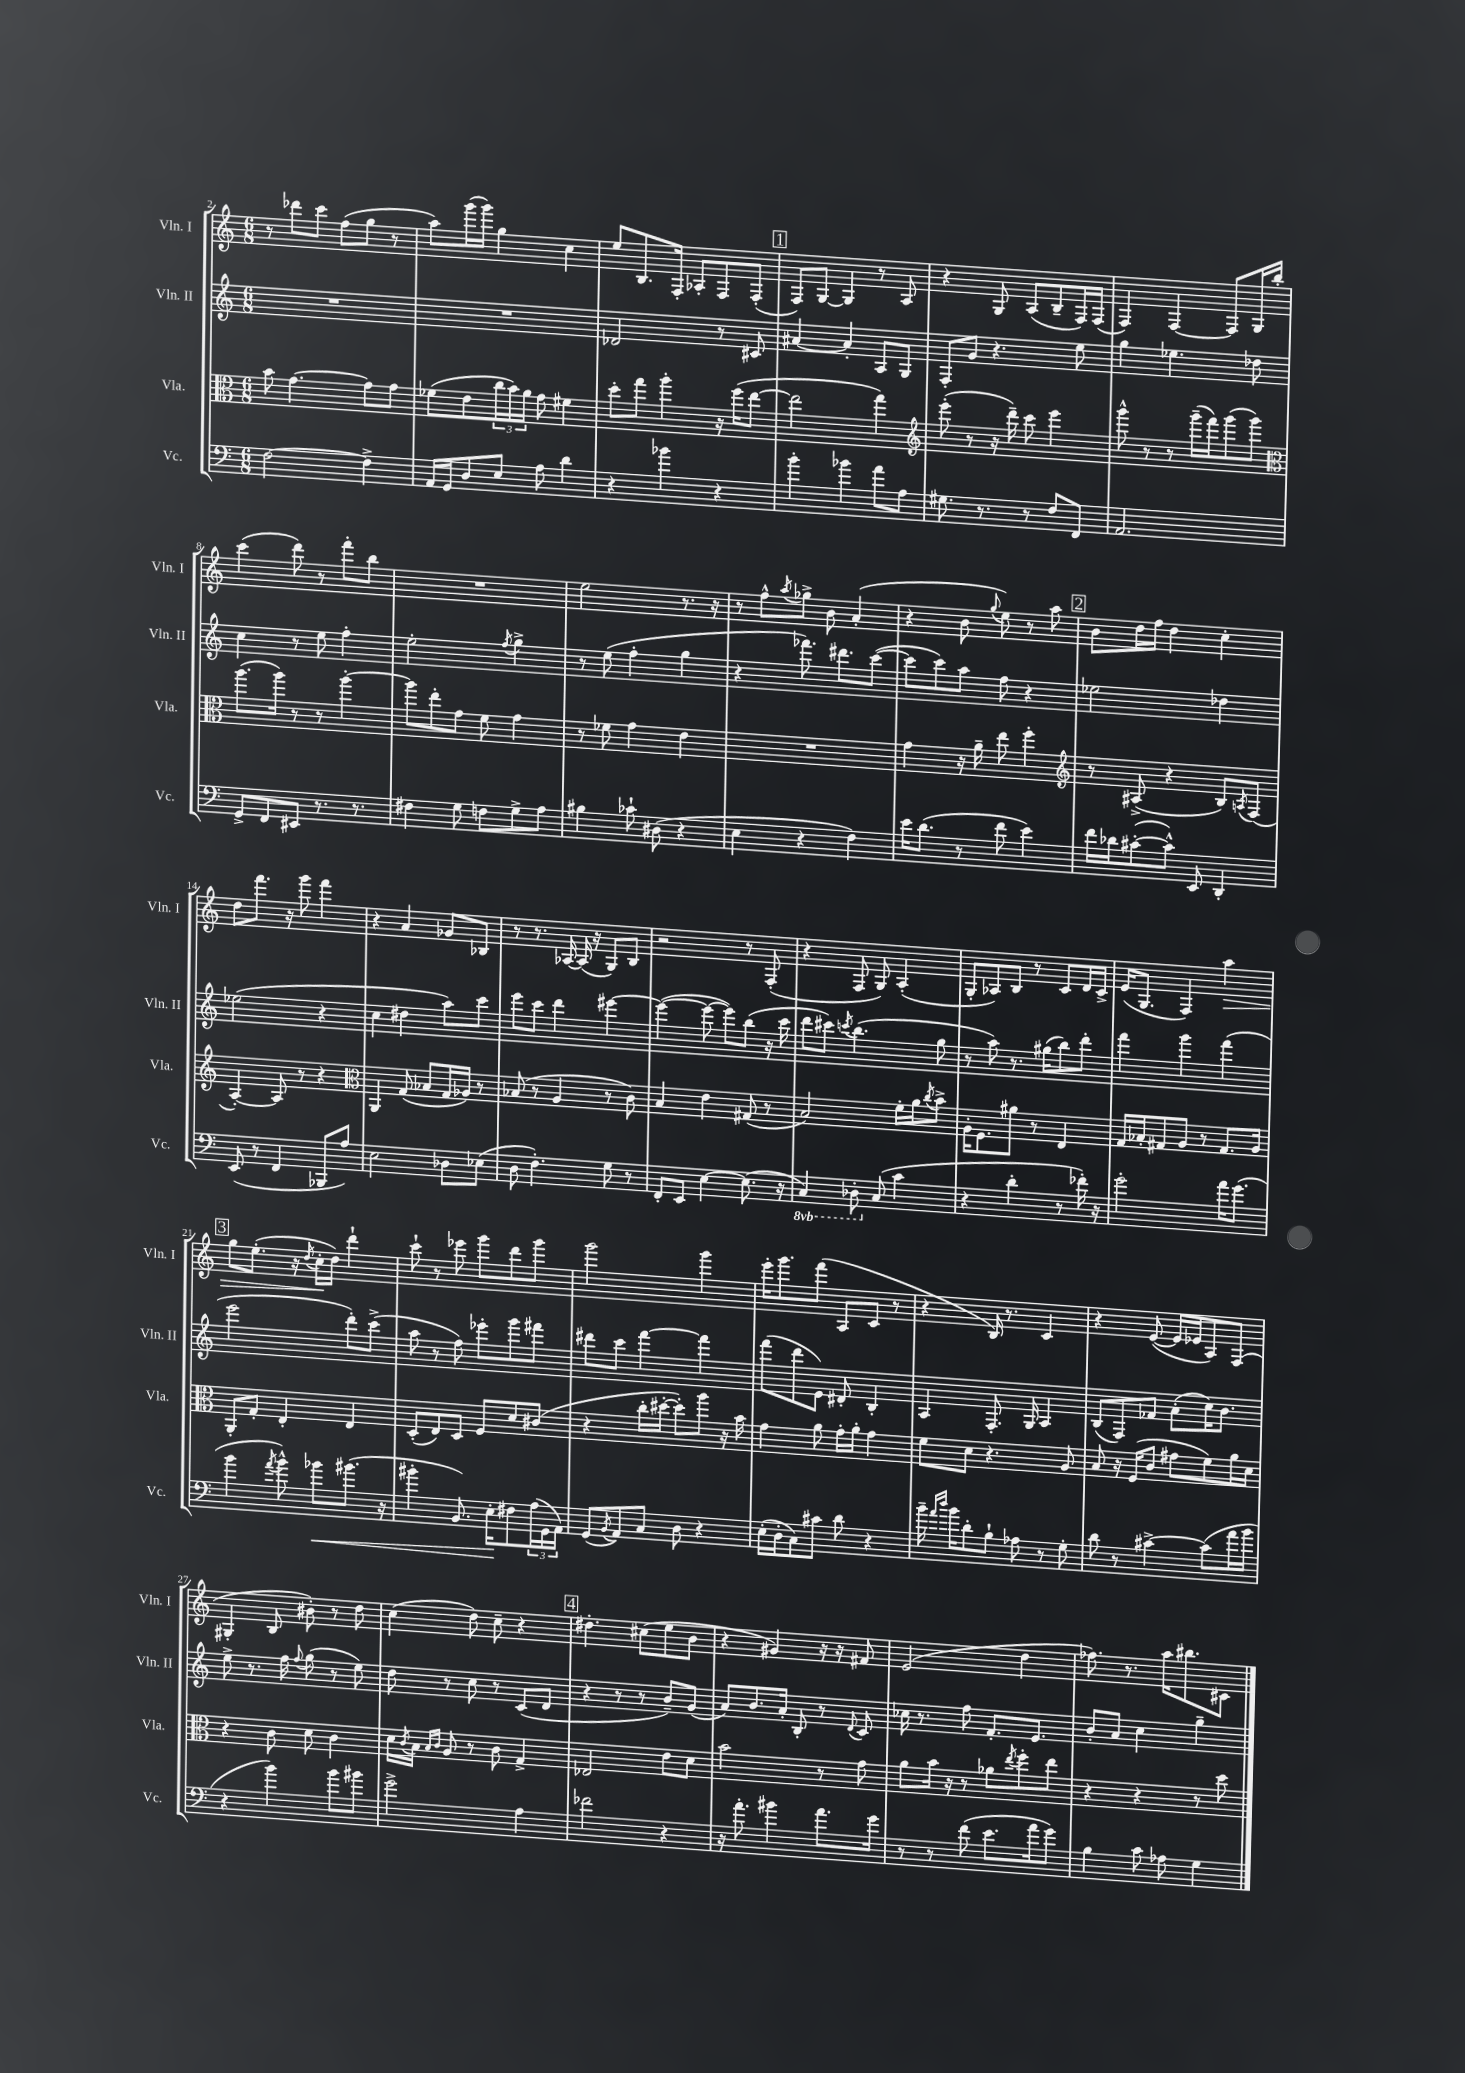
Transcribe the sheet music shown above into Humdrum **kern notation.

**kern	**dynam	**kern	**kern	**kern	**dynam
*part4	*part4	*part3	*part2	*part1	*part1
*staff4	*staff4	*staff3	*staff2	*staff1	*staff1
*I"Vc.	*	*I"Vla.	*I"Vln. II	*I"Vln. I	*
*I'Vc.	*	*I'Vla.	*I'Vln. II	*I'Vln. I	*
*clefF4	*	*clefC3	*clefG2	*clefG2	*
*k[]	*	*k[]	*k[]	*k[]	*
*M6/8	*	*M6/8	*M6/8	*M6/8	*
=2	=2	=2	=2	=2	=2
[2F\	.	8b\	2.r	8r	.
.	.	[4.g\	.	8ddd-X\L	.
.	.	.	.	8ccc\J	.
.	.	.	.	(8ff\L	.
4F^\]	.	8g\L]	.	8gg\J	.
.	.	8g\J	.	8r	.
=3	=3	=3	=3	=3	=3
16AA/LL	.	(8f-X\L	2.r	8aa\L)	.
16GG/J	.	.	.	.	.
8D/	.	8e\	.	(16ggg\L	.
.	.	.	.	16ggg\JJ)	.
8E/J	.	24cc\L	.	4gg\	.
.	.	24b\)	.	.	.
.	.	24a\JJ	.	.	.
8A\	.	8g\	.	.	.
4d\	.	4f#X\	.	4cc\	.
=4	=4	=4	=4	=4	=4
4r	.	8dd'\L	2d-X/	8ee/L	.
.	.	8gg\J	.	8.B/	.
4b-X\	.	4aa'\	.	.	.
.	.	.	.	16F'/Jk	.
.	.	.	.	8A-X'/L	.
4r	.	16r	8r	8F/	.
.	.	(16ff\KL	.	.	.
.	.	[8ee\J	8c#X/	(8F'/J	.
!!LO:REH:place=s1:t=1
=5	=5	=5	=5	=5	=5
4b'\	.	2ee\]	[4a#X/	8F/L)	.
.	.	.	.	[8G/J	.
4b-X\	.	.	4a#'/]	4G/]	.
8a\L	.	4gg\)	8A/L	8r	.
8A\J	.	.	8G/J	8A/	.
=6	=6	=6	=6	=6	=6
*	*	*clefG2	*	*	*
8.G#X\	.	(8eee'\	8F'/L	4r	.
.	.	8r	8g/J	.	.
8.r	.	.	.	.	.
.	.	16r	4.r	8G/	.
.	.	16ddd~\)	.	.	.
8r	.	8ccc\	.	(8A/L	.
8F/L	.	4eee\	.	8B~/	.
8FF/J	.	.	8ee\	16F/L)	.
.	.	.	.	(16F/JJ	.
=7	=7	=7	=7	=7	=7
2.AA/	.	8ggg^^\	4gg\	4F/)	.
.	.	8r	.	.	.
.	.	8r	4.ee-X\	[4F/	.
.	.	(16ggg~\LL	.	.	.
.	.	16fff\J)	.	.	.
.	.	(8ggg\	.	8F/L]	.
.	.	8ggg\J)	8dd-X\	16G/L	.
.	.	.	.	16bb'/JJ	.
!!LO:LB:g=z
=8	=8	=8	=8	=8	=8
*	*	*clefC3	*	*	*
8GG^/L	.	(8.aa\L	4cc\	(4ccc\	.
8FF/	.	.	.	.	.
.	.	16aa\Jk)	.	.	.
8EE#X/J	.	8r	8r	8ddd\)	.
8.r	.	8r	8ee\	8r	.
.	.	[4aa'\	4ff'\	8fff'\L	.
8.r	.	.	.	.	.
.	.	.	.	8bb\J	.
=9	=9	=9	=9	=9	=9
4F#X\	.	8aa\L]	2ee'\	2.r	.
.	.	8ee'\	.	.	.
8G\	.	8g\J	.	.	.
8Fn\L	.	8f\	.	.	.
.	.	.	8qff/	.	.
8G^\	.	4g\	4gg^\	.	.
8A\J	.	.	.	.	.
=10	=10	=10	=10	=10	=10
4B#X\	.	8r	8r	2ee\	.
.	.	8f-X\	(8ee\	.	.
8c-X`\	.	4g\	4ff'\	.	.
(8D#X\	.	.	.	.	.
4r	.	4e\	4gg\	8.r	.
.	.	.	.	16r	.
=11	=11	=11	=11	=11	=11
4E\	.	2.r	4r	8r	.
.	.	.	.	8ff^^\L	.
.	.	.	.	8qaa/	.
4r	.	.	8.fff-X\)	8gg-X^\J	.
.	.	.	.	8b\	.
.	.	.	8.ddd#X\L	.	.
4F\)	.	.	.	(4a'/	.
.	.	.	([8ccc\J	.	.
=12	=12	=12	=12	=12	=12
16e\KL	.	4g\	8ccc\L]	4r	.
(8.d\J	.	.	.	.	.
.	.	.	8ccc\)	.	.
8r	.	16r	8aa\J	8b\	.
.	.	16a~\	.	.	.
.	.	.	.	8qqgg/	.
8f\	.	8ee\	8ff\	8ee\)	.
4e\)	.	4ff'\	4r	8r	.
.	.	.	.	8aa\	.
!!LO:REH:place=s1:t=2
=13	=13	=13	=13	=13	=13
*	*	*clefG2	*	*	*
16f\LL	.	8r	2ee-X\	8b\L	.
16d-X\J	.	.	.	.	.
([8c#X'\	.	(8A#X^/	.	16dd\L	.
.	.	.	.	16ff\JJ	.
8c#^^\J])	.	4r	.	4dd\	.
8EE/	.	.	.	.	.
4DD'/	.	8B/L)	4dd-X\	4cc'\	.
.	.	8qAn/	.	.	.
.	.	(8F/J	.	.	.
!!LO:LB:g=z
=14	=14	=14	=14	=14	=14
(8EE/	.	[4A'/)	(2ee-X\	8dd\L	.
8r	.	.	.	8.fff\J	.
4FF/	.	8A/]	.	.	.
.	.	.	.	16r	.
.	.	8r	.	8ggg\	.
8BBB-X/L	.	4r	4r	4fff\	.
8A/J)	.	.	.	.	.
=15	=15	=15	=15	=15	=15
*	*	*clefC3	*	*	*
2E\	.	4AA/	4cc\	4r	.
.	.	(8G/	4dd#X\	4a/	.
.	.	8B-X/L	.	.	.
8D-X\L	.	16G/L	8aa\L)	8g-X/L	.
.	.	16A-X/JJ)	.	.	.
(8E-X\J	.	8r	8ccc\J	8B-X/J	.
=16	=16	=16	=16	=16	=16
8D\	.	(8B-X/	8eee\L	8r	.
4.F'\)	.	8r	8ccc\J	8.r	.
.	.	4A/	4ddd\	.	.
.	.	.	.	[16A-X/	.
.	.	.	.	(16A-/]	.
.	.	.	.	16r	.
8G\	.	8r	[4eee#X\	8G/L)	.
8r	.	8c\)	.	8B/J	.
=17	=17	=17	=17	=17	=17
8FF'/L	.	4B/	(4eee#\_	2r	.
8EE/J	.	.	.	.	.
[4E\	.	4e\	8eee#\_	.	.
.	.	.	8eee#\L])	.	.
(8.E\]	.	(8G#X/	(8bb\J	8r	.
.	.	8r	16r	(8F'/	.
16r	.	.	16ccc\	.	.
=18	=18	=18	=18	=18	=18
*8ba	*	*	*	*	*
4CC/)	.	2B/)	8ddd\L	4r	.
.	.	.	8ccc#X\J)	.	.
.	.	.	8qcccn/	.	.
8DD-X'\	.	.	(4.bb\	8F/	.
*X8ba	*	*	*	*	*
(8C/	.	.	.	8G/)	.
4c\	.	16f'\LL	.	(4A'/	.
.	.	16a\J	.	.	.
.	.	8qcc/	.	.	.
.	.	8b^\J	8gg\	.	.
=19	=19	=19	=19	=19	=19
4r	.	16A'\KL	8r	8G'/L	.
.	.	8.F\	.	.	.
.	.	.	8aa\)	8A-X/)	.
4d'\	.	8a#X\J	8.r	8B/J	.
.	.	8r	.	8r	.
.	.	.	(16gg#X\KL	.	.
8r	.	4E/	8bb\)	8c/L	.
16f-X'\)	.	.	8ddd'\J	16d/L	.
16r	.	.	.	16c^/JJ	.
=20	=20	=20	=20	=20	=20
2g'\	.	16G/LL	4fff\	(16e/KL	.
.	.	16B-X'/J	.	8.G/J	.
.	.	8G#X/	.	.	.
.	.	8A/J	4ggg\	4F/)	.
.	.	8r	.	.	.
!	!	!	!	!	!LO:HP:b
16a\KL	.	8.G#/L	(4fff\	4aa\	>
(8.g\J	.	.	.	.	.
.	.	16A/Jk	.	.	.
!!LO:LB:g=z
!!LO:REH:place=s1:t=3
=21	=21	=21	=21	=21	=21
4b\	.	8AA'/L	2eee\	8gg\L	.
.	.	8G'/J	.	(8.ee'\J	.
8qa/	.	.	.	.	.
8b^^\)	.	4E'/	.	.	.
.	.	.	.	16r	.
.	.	.	.	8qdd/	.
!	!LO:HP:b	!	!	!	!
8b-X\L	<	.	.	16cc'\LL	.
.	.	.	.	16dd\JJ)	]
(8.b#X\J	.	4E/	8ddd'\L)	4ddd`\	.
.	.	.	(8ccc^\J	.	.
16r	.	.	.	.	.
=22	=22	=22	=22	=22	=22
4b#X'\	.	(8D'/L	8aa\	8ccc`\	.
.	.	8E/)	8r	8r	.
8.BB/)	.	8D/J	8ff\)	8eee-X\	.
.	.	8F/L	8eee-X'\L	8ggg\L	.
16E'\KL	.	.	.	.	.
8F#X\	[	8d/	8ggg\	8ddd\	.
(24A\L	.	(8c#X/J	8fff#X\J	8ggg\J	.
24GG\	.	.	.	.	.
24AA\JJ)	.	.	.	.	.
=23	=23	=23	=23	=23	=23
(8GG/L	.	4r	8ddd#X\L	2ggg\	.
8qBB/	.	.	.	.	.
8AA/)	.	.	8ccc\J	.	.
8C/J	.	16cc'\LL	[4fff\	.	.
.	.	[16dd#X'\JJ	.	.	.
8D\	.	8dd#'\L])	.	.	.
4r	.	8aa\J	4fff\]	4ggg\	.
.	.	16r	.	.	.
.	.	16b\	.	.	.
=24	=24	=24	=24	=24	=24
(16E'\LL	.	4g\	(8fff\L	16eee'\KL	.
16D'\J	.	.	.	8.ggg\	.
8C\)	.	.	8ddd\	.	.
8c#X\J	.	8a\	8e\J)	(8fff\J	.
8d\	.	16g'\LL	8d#X'/	8A/L	.
.	.	16a'\JJ	.	.	.
4r	.	4g\	4B'/	8c/J	.
.	.	.	.	8r	.
=25	=25	=25	=25	=25	=25
16b~\	.	8f\L	4A/	4r	.
16qqa/LL	.	.	.	.	.
16qqdd/JJ	.	.	.	.	.
16b\KL	.	.	.	.	.
8d'\	.	8d\J	.	.	.
8B`\J	.	4.r	8.F'/	16B/)	.
.	.	.	.	8.r	.
8A-X\	.	.	.	.	.
.	.	.	16G/	.	.
8r	.	.	4A/	4c/	.
8G'\	.	8A/	.	.	.
=26	=26	=26	=26	=26	=26
8d\	.	8B/	(8B/L	4r	.
8r	.	16r	8F/)	.	.
.	.	(16F/KL	.	.	.
[4c#X^\	.	8c/J	8f-X/J	([8e/	.
.	.	8g#X\L	(8a'\L	16e/LL]	.
.	.	.	.	16e-X/J	.
(8c#\L]	.	8f\)	16cc\K)	8A/)	.
.	.	.	8.b\J	.	.
16a\L	.	16a\L	.	(8F/J	.
16b\JJ	.	16d\JJ	.	.	.
!!LO:LB:g=z
=27	=27	=27	=27	=27	=27
4r	.	4r	8ee^\	4G#X'/	.
.	.	.	8.r	.	.
4b\)	.	8c\	.	8B/	.
.	.	.	16ff\	.	.
.	.	.	8qqff/	.	.
.	.	8d\	(8gg\	8b#X'\)	.
8b\L	.	4c\	8r	8r	.
8b#X\J	.	.	8ee\)	8dd\	.
=28	=28	=28	=28	=28	=28
2g^\	.	16d\LL	8dd\	(4cc\	.
.	.	8qc/	.	.	.
.	.	16B\JJ	.	.	.
.	.	16qqB/LL	.	.	.
.	.	16qqc/JJ	.	.	.
.	.	8A/	8r	.	.
.	.	8r	8cc\	8dd\)	.
.	.	8c\	8r	8cc~\	.
4A\	.	4G^/	(8c/L	4r	.
.	.	.	8d/J	.	.
!!LO:REH:place=s1:t=4
=29	=29	=29	=29	=29	=29
2f-X\	.	2E-X/	4r	4.dd#X'\	.
.	.	.	8r	.	.
.	.	.	8r	(8cc#X\L	.
4r	.	8e\L	8b~/L)	8ee\	.
.	.	8d\J	(8g/J	8b\J	.
=30	=30	=30	=30	=30	=30
16r	.	2b\	8a/L)	4r	.
8.a'\	.	.	.	.	.
.	.	.	8.b/	.	.
4b#X\	.	.	.	4g#X/)	.
.	.	.	16a'/Jk	.	.
.	.	.	8B'/	.	.
8.a\L	.	8r	8r	16r	.
.	.	.	.	16r	.
.	.	.	8qqd/	.	.
.	.	8g\	8c/	8f#X/	.
16g\Jk	.	.	.	.	.
=31	=31	=31	=31	=31	=31
8r	.	8a\L	16cc-X\	(2e/	.
.	.	.	8.r	.	.
8r	.	16b\Jk	.	.	.
.	.	16r	.	.	.
(8f\	.	8r	8ff\	.	.
8.e\L	.	8a-X\L	8.f'/L	.	.
.	.	8qee/	.	.	.
.	.	8ff'\	.	4dd\	.
16a\k	.	.	8.e/J	.	.
8g\J)	.	8ee\J	.	.	.
=32	=32	=32	=32	=32	=32
4B\	.	4r	8b'/L	8.ff-X\)	.
.	.	.	8a/J	.	.
.	.	.	.	8.r	.
8c\	.	4r	4cc\	.	.
8A-X\	.	.	.	16aa\KL	.
.	.	.	.	8.bb#X\	.
4G\	.	8r	4gg~\	.	.
.	.	8dd\	.	8c#X\J	.
==	==	==	==	==	==
*-	*-	*-	*-	*-	*-
